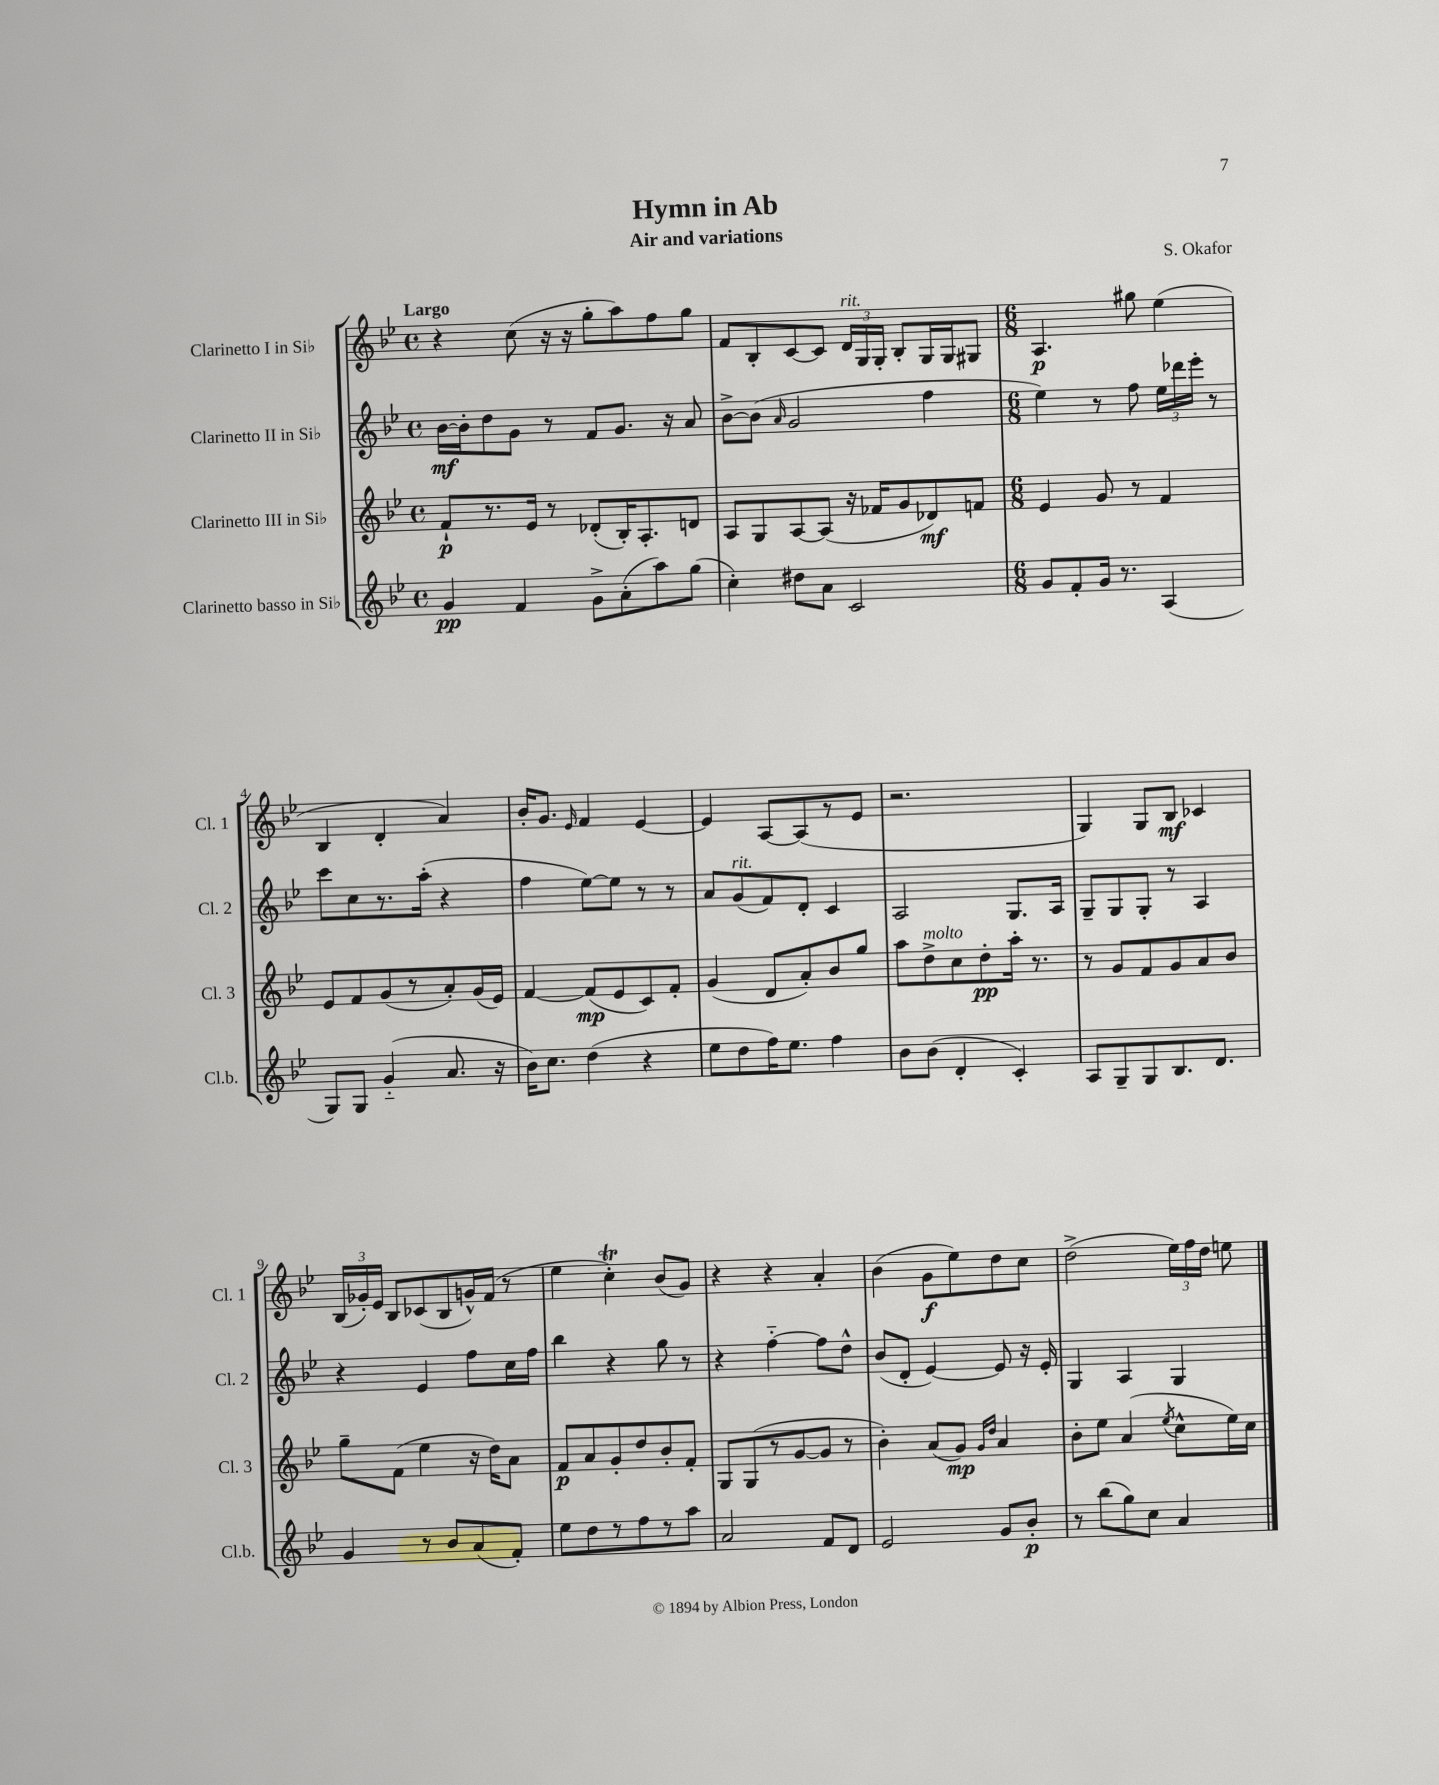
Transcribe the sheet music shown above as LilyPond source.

\header { title = "Hymn in Ab" composer = "S. Okafor" subtitle = "Air and variations" }
<<
\new StaffGroup <<
\new Staff = "s0" \with { instrumentName = "Clarinetto I in Sib" shortInstrumentName = "Cl. 1" } {
    \clef treble \key bes \major \defaultTimeSignature \time 4/4 \tempo "Largo"
    \autoBeamOff r4 c''8( r16 r16 g''8[-. a''8) f''8 g''8] |
    f'8[ bes8-. c'8~ c'8] \tuplet 3/2 { d'16[^\markup { \italic "rit." } g16 g16]-. } bes8[-. g16 g16 gis8] |
    \numericTimeSignature \time 6/8 a4.\p gis''8 ees''4( |
    bes4 d'4-. a'4) |
    bes'16[-. g'8.] \grace { ees'16 } f'4 ees'4~ |
    ees'4 a8[~ a8( r8 ees'8] |
    r2. |
    g4) g8[ bes8]\mf ces'4 |
    \tuplet 3/2 { bes16[( ges'16-.) ees'16] } bes8[ ces'8( bes8 g'16-^) f'16]( r8 |
    ees''4 c''4-.\trill) bes'8[( g'8]) |
    r4 r4 a'4-. |
    bes'4( g'8[\f ees''8) d''8 c''8] |
    d''2->( \tuplet 3/2 { ees''16[) f''16 d''16] } e''8 \bar "|." |
}
\new Staff = "s1" \with { instrumentName = "Clarinetto II in Sib" shortInstrumentName = "Cl. 2" } {
    \clef treble \key bes \major \defaultTimeSignature \time 4/4
    \autoBeamOff bes'16[~\mf bes'16-. d''8 g'8] r8 f'8[ g'8.] r16 a'8 |
    bes'8[~-> bes'8]( \grace { a'16 } g'2 f''4 |
    \numericTimeSignature \time 6/8 ees''4) r8 f''8 \tuplet 3/2 { ees''16[ des'''16 ees'''16]-. } r8 |
    c'''8[ c''8 r8. a''16]-.( r4 |
    f''4 ees''8[~) ees''8] r8 r8 |
    a'8[ g'8^\markup { \italic "rit." }( f'8) d'8]-. c'4 |
    a2 g8.[ a16] |
    g8[-- g8 g8]-. r8 a4 |
    r4 ees'4 f''8[ c''16 f''16] |
    bes''4 r4 g''8 r8 |
    r4 f''4~-_ f''8[ d''8]-^ |
    bes'8[( d'8]-. ees'4~) ees'8 r16 ees'16-. |
    g4 a4 g4 \bar "|." |
}
\new Staff = "s2" \with { instrumentName = "Clarinetto III in Sib" shortInstrumentName = "Cl. 3" } {
    \clef treble \key bes \major \defaultTimeSignature \time 4/4
    \autoBeamOff f'8[-!\p r8. ees'16] r8 des'8[-.( bes16-.) a8.-. d'8] |
    a8[ g8 a8~ a8]( r16 fes'16[ g'8 des'8\mf) f'8] |
    \numericTimeSignature \time 6/8 ees'4 g'8 r8 f'4 |
    ees'8[ f'8 g'8( r8 a'8-.) g'16( ees'16]) |
    f'4~ f'8[\mp( ees'8 c'8) f'8]-. |
    g'4( d'8[ a'8-.) bes'8 g''8] |
    a''8[ d''8->^\markup { \italic "molto" } c''8 d''8-.\pp a''16]-. r8. |
    r8 g'8[ f'8 g'8 a'8 bes'8] |
    g''8[-- f'8]( ees''4 r16 d''16[) a'8] |
    f'8[\p a'8 g'8-. d''8 bes'8-. f'8]-. |
    g8[ g8( r8 g'8~ g'8] r8 |
    bes'4-.) a'8[( g'8]\mp) \grace { g'16[ d''16] } a'4 |
    bes'8[-. ees''8] a'4( \acciaccatura { ees''8 } c''8[-^ ees''16) c''16] \bar "|." |
}
\new Staff = "s3" \with { instrumentName = "Clarinetto basso in Sib" shortInstrumentName = "Cl.b." } {
    \clef treble \key bes \major \defaultTimeSignature \time 4/4
    \autoBeamOff g'4\pp f'4 g'8[-> a'8-.( a''8) g''8]( |
    c''4-.) dis''8[ a'8] c'2 |
    \numericTimeSignature \time 6/8 g'8[ f'8-. g'16] r8. a4( |
    g8[) g8] g'4-_( a'8. r16 |
    bes'16[) c''8.] d''4( r4 |
    ees''8[ d''8 f''16) ees''8.] f''4 |
    bes'8[ bes'8]( d'4-. c'4-.) |
    a8[ g8-- g8 bes8. d'8.] |
    g'4 r8 bes'8[ a'8( f'8]-.) |
    ees''8[ d''8 r8 f''8 r8 a''8] |
    a'2 f'8[ d'8] |
    ees'2 g'8[ bes'8]-.\p |
    r8 bes''8[( g''8) c''8] a'4 \bar "|." |
}
>>
>>
